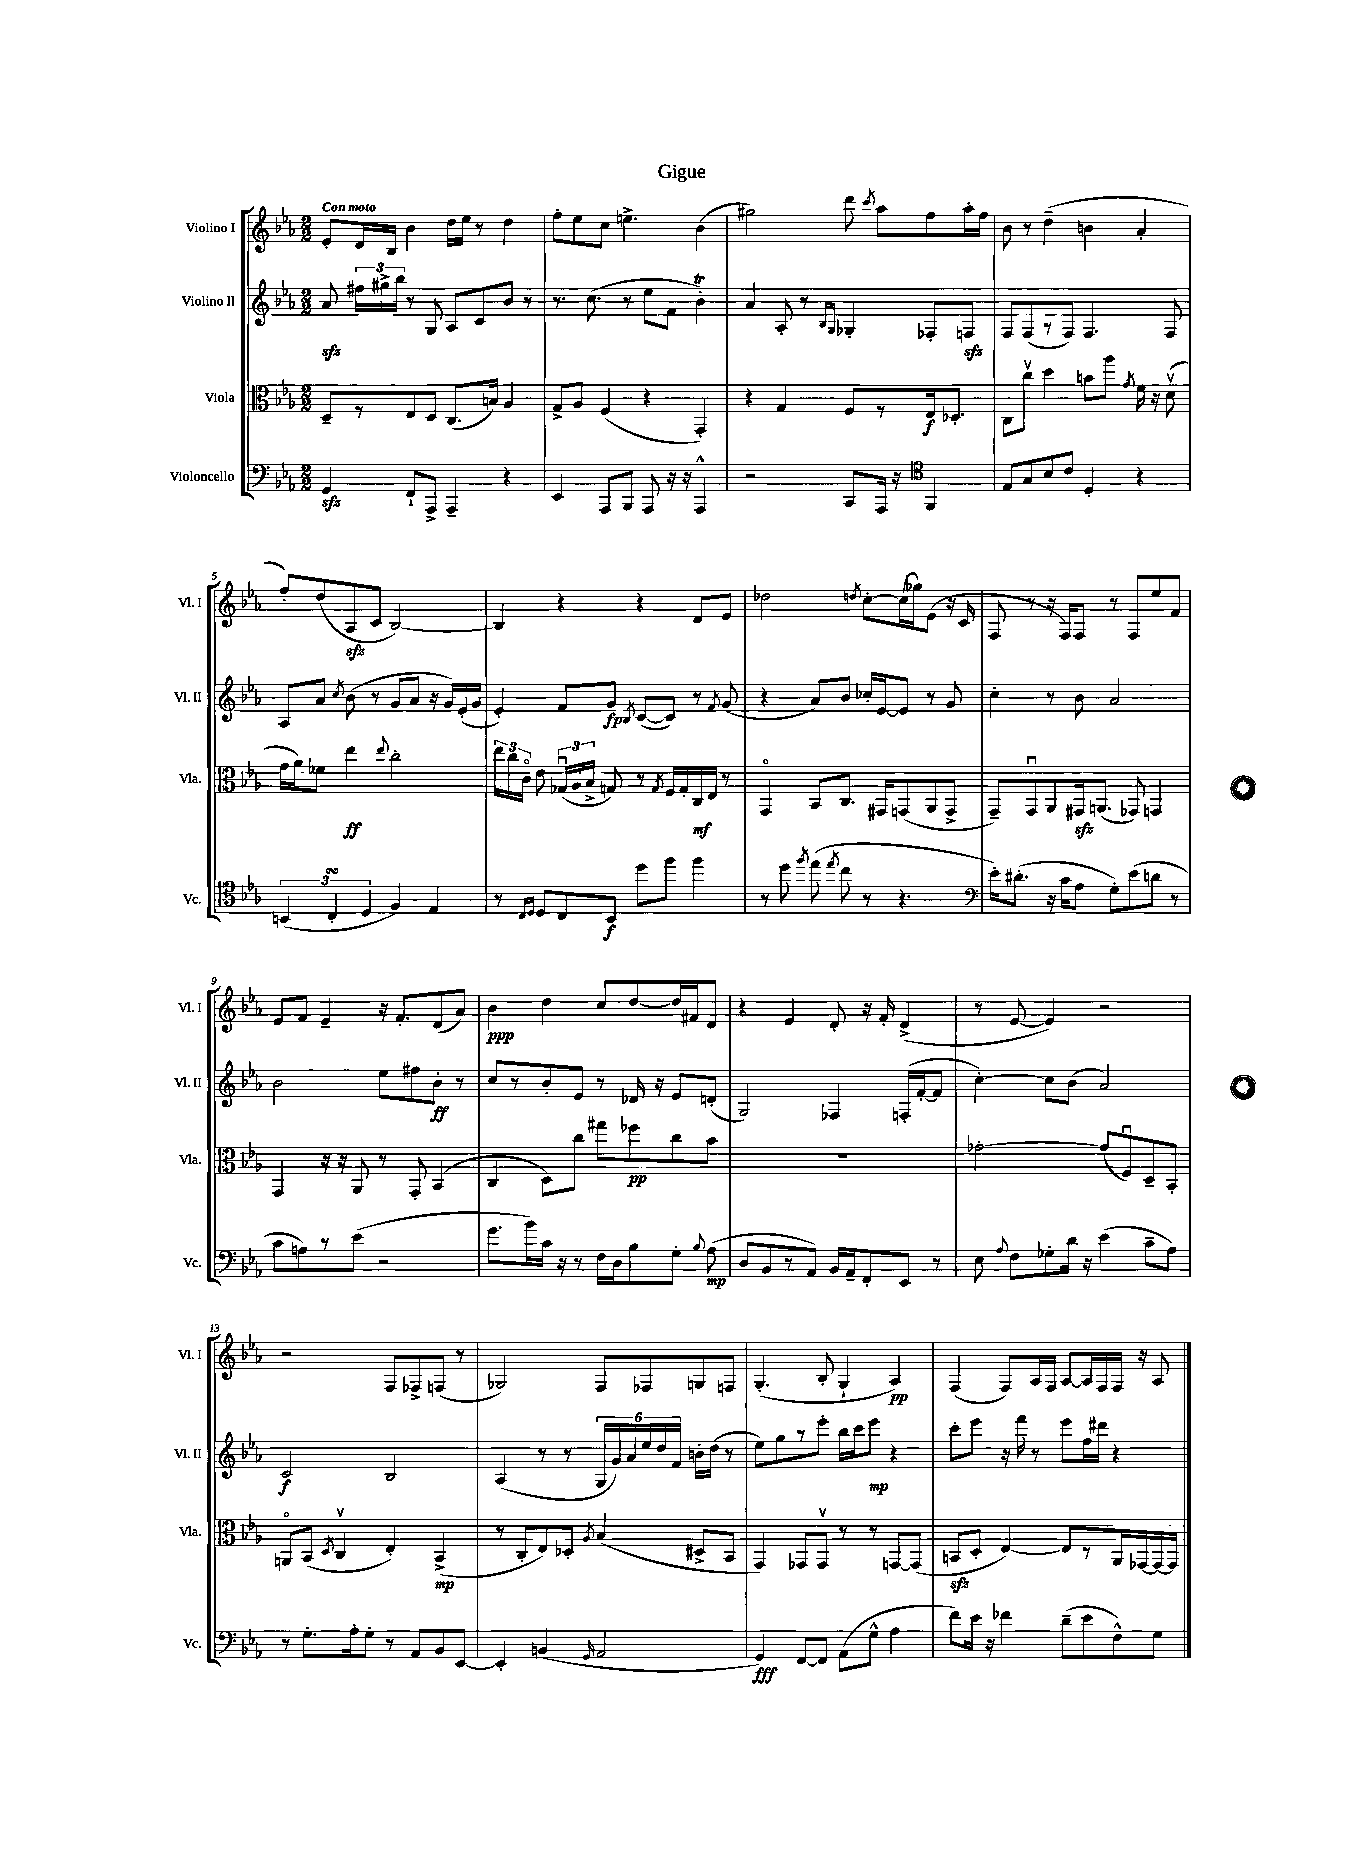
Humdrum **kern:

**kern	**kern	**kern	**kern
*staff4	*staff3	*staff2	*staff1
*clefF4	*clefC3	*clefG2	*clefG2
*k[b-e-a-]	*k[b-e-a-]	*k[b-e-a-]	*k[b-e-a-]
*M2/2	*M2/2	*M2/2	*M2/2
4GG	8D~	8a-	8e-'
.	8r	24ff#	16d
.	.	24gg#^	.
.	.	.	16B-
.	.	24bb-	.
8FF`	8E-	8r	4b-
8AAA-^	8D	8G	.
4AAA-~	(8.C	8A-	16dd
.	.	.	16ee-
.	.	8c	8r
.	16B)	.	.
4r	4A-	8b-	4dd
.	.	8r	.
=	=	=	=
4EE-	8G^	8.r	8ff'
.	8A-	.	8ee-
.	.	(8.cc	.
8AAA-	(4F	.	8cc
8BBB-	.	8r	4.ee^
8AAA-	4r	8ee-	.
16r	.	8f	.
16r	.	.	.
4AAA-^^	4GG')	4b-')	(4b-
=	=	=	=
2r	4r	4a-	2gg#)
.	4G	8A-'	.
.	.	8r	.
.	.	16qqB-	.
.	.	16qqG	.
8CC	8F	4G-'	8ddd
.	.	.	8qccc
16AAA-	8r	.	8aa-
16r	.	.	.
*clefC4	*	*	*
4FF	16E-	8F-'	8ff
.	8.D-'	.	.
.	.	8F	16aa-'
.	.	.	16ff
=	=	=	=
8E-	8C	8F	8b-
8G	8ccv	(8F	8r
8B-	4dd	8r	(4dd~
8c	.	8F)	.
4D'	8b	4.F	4b
.	8aa-	.	.
.	8qg	.	.
4r	16f	.	4a-'
.	16r	.	.
.	(8dv	8F	.
=	=	=	=
(6BB	16g	8A-	8ff')
.	16a-)	.	.
.	8f-	8a-	(8dd
6C'	.	.	.
.	.	8qcc	.
.	4ee-	(8b-	8A-
6D	.	.	.
.	.	8r	8c
.	8qqee-	.	.
4F)	2cc'	8g	[2B-)
.	.	8a-	.
4E-	.	16r	.
.	.	16g)	.
.	.	(16e-'	.
.	.	16g	.
=	=	=	=
8r	24ee-	4e-')	4B-]
.	24cc	.	.
.	24co	.	.
16qqC	.	.	.
16qqD	.	.	.
8D	8e-	.	.
8C	(24G-u	8f	4r
.	24A-	.	.
.	24B-^	.	.
8BB-	8G)	8g	.
.	.	8qB-	.
8dd	8r	([8c	4r
.	8qG	.	.
8ff	16F	8c])	.
.	16G'	.	.
4ff	16C	8r	8d
.	16E-	.	.
.	.	8qf	.
.	8r	(8g	8e-
=	=	=	=
8r	4GGo	4r	2dd-
8dd	.	.	.
8qff	.	.	.
(8ee-	8BB-	8a-)	.
8qee-	.	.	.
8cc	8.C	8b-	.
.	.	.	8qdd
8r	.	16cc-'	[8cc'
.	16GG#	[16e-	.
4.r	(8GG	8e-]	(16cc]
.	.	.	16gg-)
.	8AA-	8r	(8e-
.	8GG^	8g	16r
.	.	.	16c
=	=	=	=
*clefF4	*	*	*
16e-')	8GG~)	4cc'	8F
(8.d#'	.	.	.
.	8GGu	.	8r
16r	8AA-	8r	16r
16c	.	.	16F)
8A-	16GG#	8b-	8F
.	(8.AA	.	.
8G')	.	2a-	8r
(8e-	8GG-)	.	8F
8d	4GG	.	8ee-
8r	.	.	8f
=	=	=	=
8c	4GG	2b-	8e-
8A)	.	.	8f
8r	16r	.	4e-~
.	16r	.	.
(8e-	8AA-	.	.
2r	8r	8ee-	16r
.	.	.	8.f'
.	8GG'	8ff#	.
.	(4BB-	8b-'	(8d
.	.	8r	8a-)
=	=	=	=
8.g	4C	8cc	4b-
.	.	8r	.
16b-)	.	.	.
16c	8D)	8b-'	4dd
16r	.	.	.
8r	8cc	8e-	.
16F	8gg#	8r	8cc
16D	.	.	.
8B-	8ff-	16d-	[8dd
.	.	16r	.
8G'	8cc	8e-	16dd]
.	.	.	16f#
8qqB-	.	.	.
(8A-	8b-	(8d'	8d
=	=	=	=
8D	1r	2G)	4r
8BB-	.	.	.
8r	.	.	4e-
8AA-)	.	.	.
16BB-	.	4F-	8d'
16AA-~	.	.	.
8FF'	.	.	16r
.	.	.	16f'
8EE-	.	(16F'	(4d^
.	.	[16f'	.
8r	.	8f]	.
=	=	=	=
8E-	[2g-'	[4cc')	8r
8qqA-	.	.	.
8F	.	.	[8e-
8G-'	.	8cc]	4e-])
16d	.	(8b-	.
16r	.	.	.
(4e-	(8g-]	2a-)	2r
.	8Fu)	.	.
8c~	8D~	.	.
8A-)	8BB-'	.	.
=	=	=	=
8r	8AAo	2c	2r
8.G'	(8BB-	.	.
.	8qD	.	.
.	4Cv	.	.
16A-'	.	.	.
8G'	.	.	.
8r	4E-')	2B-	8F
8AA-	.	.	8F-^
8BB-	(4BB-^	.	(8F
[8EE-	.	.	8r
=	=	=	=
4EE-']	8r	(4A-	2G-)
.	8C'	.	.
(4BB	8E-)	8r	.
.	8D-'	8r	.
16qqGG	8qA-	.	.
2AA-	(4B-	24G	8F
.	.	24g)	.
.	.	24a-	.
.	.	24ee-	8F-
.	.	24dd	.
.	.	24f	.
.	8D#^	16b'	8G
.	.	(16dd	.
.	8BB-	8r	8F
=	=	=	=
4GG)	4GG)	8ee-)	(4.G'
.	.	8gg	.
[8FF	8GG-	8r	.
8FF]	8GG-v	8eee-'	8B-'
(8AA-	8r	16bb-	4G`
.	.	16ccc	.
8G^^	8r	8eee-	.
4A-	[8GG	4r	4A-)
.	(8GG]	.	.
=	=	=	=
8f)	8BB	8ccc'	(4F
16e-	8D'	8eee-	.
16r	.	.	.
4f-	[4E-)	16r	8F)
.	.	16fff	.
.	.	8r	16A-
.	.	.	16F
(8d~	8E-]	8eee-	[8A-
8e-	8r	16ff	16A-]
.	.	16ddd#	16F
8F^^)	16AA-	4r	16F
.	[16GG-	.	16r
8G	16GG-_	.	8A-
.	16GG-]	.	.
==	==	==	==
*-	*-	*-	*-
